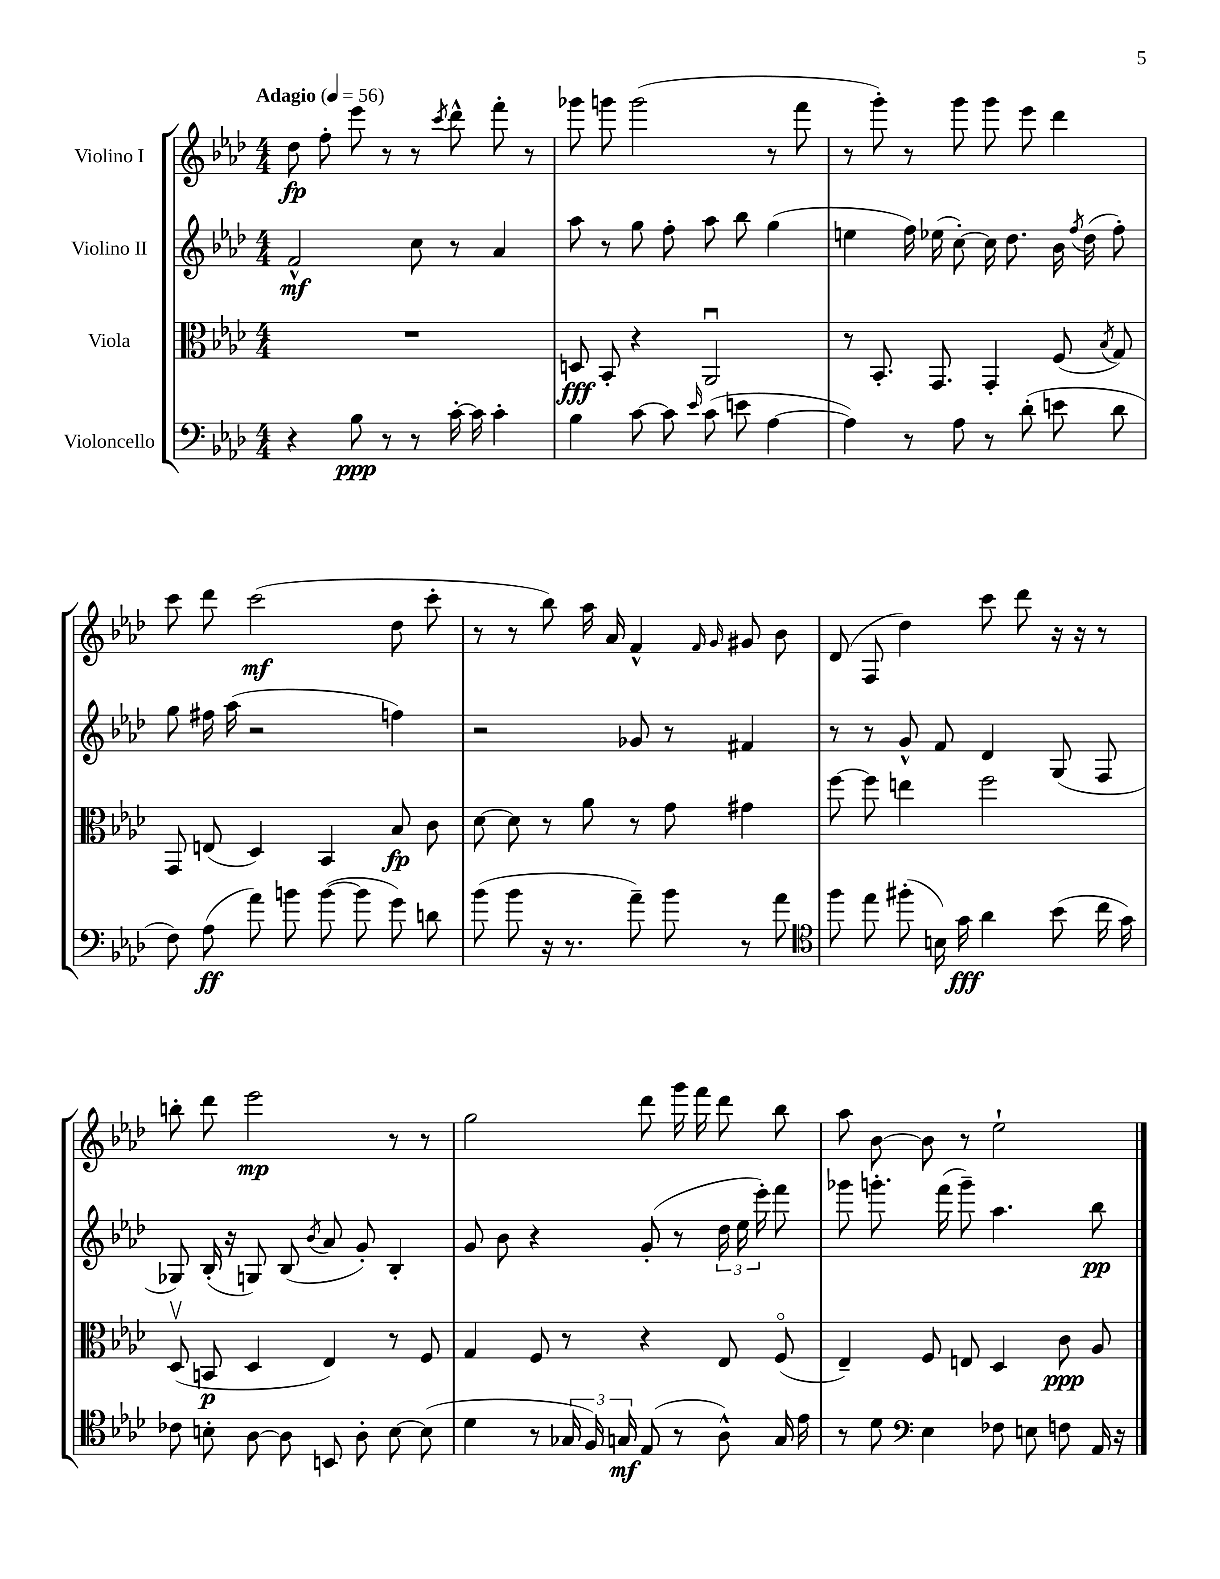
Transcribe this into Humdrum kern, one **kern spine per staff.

**kern	**kern	**kern	**kern
*staff4	*staff3	*staff2	*staff1
*clefF4	*clefC3	*clefG2	*clefG2
*k[b-e-a-d-]	*k[b-e-a-d-]	*k[b-e-a-d-]	*k[b-e-a-d-]
*M4/4	*M4/4	*M4/4	*M4/4
*MM56	*MM56	*MM56	*MM56
4r	1r	2f^^/	8dd-\
.	.	.	8ff'\
8B-\	.	.	8eee-\
8r	.	.	8r
8r	.	8cc\	8r
.	.	.	8qccc/
[16c'\	.	8r	8ddd-^^\
16c\]	.	.	.
4c'\	.	4a-/	8fff'\
.	.	.	8r
=	=	=	=
4B-\	8D/	8aa-\	8ggg-\
.	8BB-'/	8r	8ggg\
[8c\	4r	8gg\	(2ggg\
8c\]	.	8ff'\	.
16qqe-/	.	.	.
(8c\	2AA-u/	8aa-\	.
8e\	.	8bb-\	.
[4A-\	.	(4gg\	8r
.	.	.	8fff\
=	=	=	=
4A-\])	8r	4ee\	8r
.	8.BB-'/	.	8ggg'\)
8r	.	16ff\)	8r
.	8.GG/	(16ee-\	.
8A-\	.	[8cc'\)	8ggg\
8r	4GG'/	16cc\]	8ggg\
.	.	8.dd-\	.
(8d-'\	.	.	8eee-\
8e\	(8F/	16b-\	4ddd-\
.	.	8qff/	.
.	.	(16dd-\	.
.	8qB-/	.	.
8d-\	8G/)	8ff'\)	.
=	=	=	=
8F\)	8GG/	8gg\	8ccc\
(8A-\	(8E/	16ff#\	8ddd-\
.	.	(16aa-\	.
8a-\)	4D-/)	2r	(2ccc\
8b\	.	.	.
([8b\	4BB-/	.	.
8b\]	.	.	.
8g\)	8B-/	4ff\)	8dd-\
8d\	8c\	.	8ccc'\
=	=	=	=
(8b-\	[8d-\	2r	8r
8b-\	8d-\]	.	8r
16r	8r	.	8bb-\)
8.r	.	.	.
.	8a-\	.	16aa-\
.	.	.	16a-/
8a-~\)	8r	8g-/	4f^^/
8b-\	8g\	8r	.
.	.	.	16qqf/
.	.	.	16qqg/
8r	4g#\	4f#/	8g#/
8a-\	.	.	8b-\
=	=	=	=
*clefC4	*	*	*
8ff\	[8ff\	8r	(8d-/
8ee-\	8ff\]	8r	8F/
(8ff#'\	4ee\	8g^^/	4dd-\)
16B\)	.	8f/	.
16g\	.	.	.
4a-\	2ff\	4d-/	8ccc\
.	.	.	8ddd-\
(8b-\	.	(8G/	16r
.	.	.	16r
16cc\	.	8F/	8r
16g\)	.	.	.
=	=	=	=
8c-\	(8D-v/	8G-/)	8bb'\
8B'\	8BB/	(16B-'/	8ddd-\
.	.	16r	.
[8A-\	4D-/	8G/)	2eee-\
8A-\]	.	(8B-/	.
.	.	8qb-/	.
8BB/	4E-/)	8a-/	.
8A-'\	.	8g'/)	.
[8B\	8r	4B-'/	8r
(8B\]	8F/	.	8r
=	=	=	=
4d-\	4G/	8g/	2gg\
.	.	8b-\	.
8r	8F/	4r	.
24G-/	8r	.	.
24F/)	.	.	.
24G/	.	.	.
(8E-/	4r	(8g'/	8ddd-\
8r	.	8r	16ggg\
.	.	.	16fff\
8A-^^\)	8E-/	24dd-\	8ddd-\
.	.	24ee-\	.
.	.	24eee-'\)	.
16G/	(8Fo/	8fff\	8bb-\
16e-\	.	.	.
=	=	=	=
8r	4E-~/)	8ggg-\	8aa-\
8d-\	.	8.ggg'\	[8b-\
*clefF4	*	*	*
4E-\	8F/	.	8b-\]
.	.	(16fff\	.
.	8E/	8ggg~\)	8r
8F-\	4D-/	4.aa-\	2ee-`\
8E\	.	.	.
8F\	8c\	.	.
16AA-/	8A-/	8bb-\	.
16r	.	.	.
==	==	==	==
*-	*-	*-	*-
